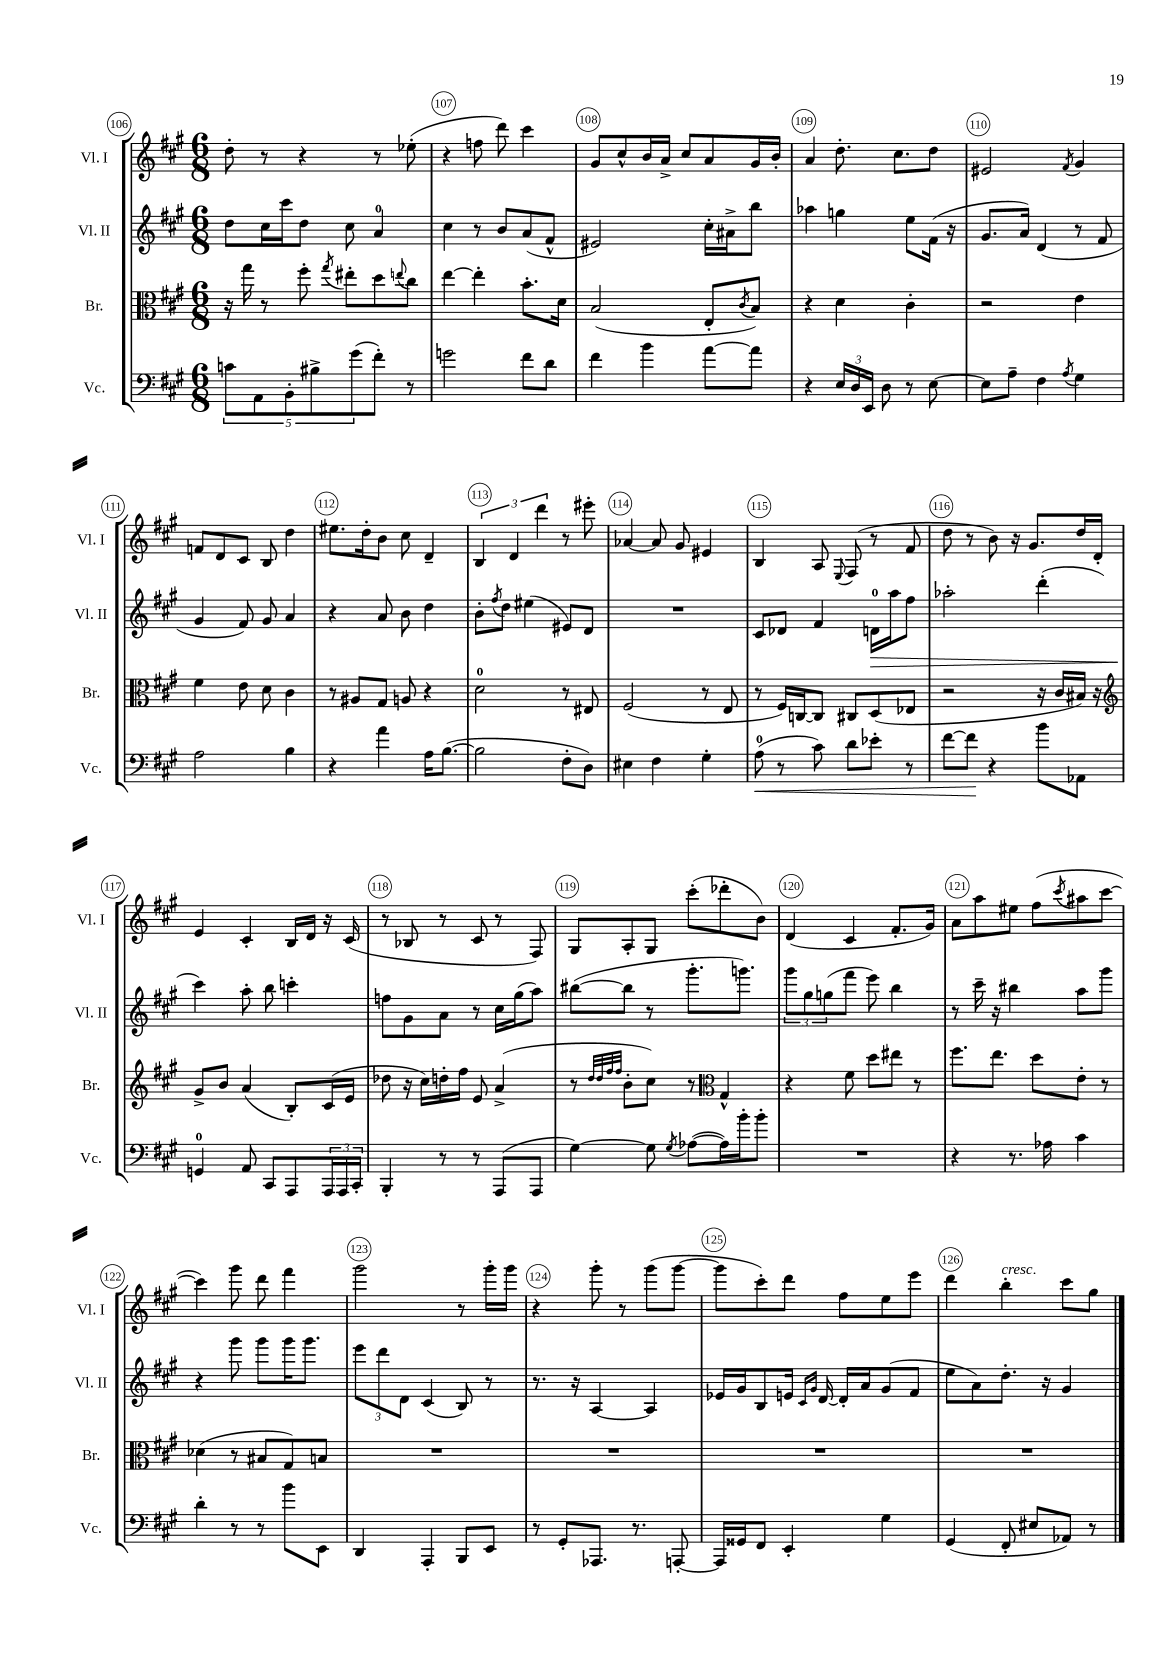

**kern	**kern	**kern	**kern
*staff4	*staff3	*staff2	*staff1
*clefF4	*clefC3	*clefG2	*clefG2
*k[f#c#g#]	*k[f#c#g#]	*k[f#c#g#]	*k[f#c#g#]
*M6/8	*M6/8	*M6/8	*M6/8
10c\L	16r	8dd\L	8dd'\
.	16gg#\	.	.
10AA\	.	.	.
.	8r	16cc#\L	8r
.	.	16ccc#\J	.
10BB'\	.	.	.
.	8ff#'\	8dd\J	4r
10B#^\	.	.	.
.	8qgg#/	.	.
.	8ee#'\L	8cc#\	.
(10g#\	.	.	.
8f#'\J)	8dd\	4a/	8r
.	8qqee/	.	.
8r	8cc#\J	.	(8ee-'\
=	=	=	=
2g\	[4ee\	4cc#\	4r
.	4ee'\]	8r	8ff\
.	.	8b/L	8ddd\)
8f#\L	8.b'\L	(8a/	4ccc#\
8d\J	.	8f#^^/J	.
.	16d\Jk	.	.
=	=	=	=
4f#\	(2B/	2e#/)	8g#/L
.	.	.	8cc#^^/
4b\	.	.	16b/L
.	.	.	16a^/JJ
.	.	.	8cc#/L
[8a\L	8E'/L	16cc#'\LL	8a/
.	.	16a#^\J	.
.	8qc#/	.	.
8a\]J	8B/J)	8bb\J	16g#/L
.	.	.	16b'/JJ
=	=	=	=
4r	4r	4aa-\	4a/
24E/LL	4d\	4gg\	8.dd'\
24D/	.	.	.
24EE/JJ	.	.	.
8D\	.	.	.
.	.	.	8.cc#\L
8r	4c#'\	8ee\L	.
[8E\	.	(16f#\Jk	8dd\J
.	.	16r	.
=	=	=	=
8E\]L	2r	8.g#/L	2e#/
8A~\J	.	.	.
.	.	16a/Jk)	.
4F#\	.	(4d/	.
8qA/	.	.	8qf#/
4G#\	4e\	8r	4g#/
.	.	8f#/	.
=	=	=	=
2A\	4f#\	4g#/	8f/L
.	.	.	8d/
.	8e\	8f#/)	8c#/J
.	8d\	8g#/	8B/
4B\	4c#\	4a/	4dd\
=	=	=	=
4r	8r	4r	8.ee#\L
.	8A#/L	.	.
.	.	.	16dd'\k
4a\	8G#/J	8a/	8b\J
.	8A/	8b\	8cc#\
16A\LK	4r	4dd\	4d~/
([8.B\J	.	.	.
=	=	=	=
2B\]	2d\	8b'\L	6B/
.	.	8qff#/	.
.	.	8dd\J	.
.	.	.	6d/
.	.	(4ee#\	.
.	.	.	6ddd\
8F#'\L	8r	8e#/L)	8r
8D\J)	8E#/	8d/J	8eee#'\
=	=	=	=
4E#\	(2F#/	2.r	[4a-/
4F#\	.	.	8a-/]
.	.	.	8g#/
4G#'\	8r	.	4e#/
.	8E/	.	.
=	=	=	=
(8A\	8r	8c#/L	4B/
8r	16F#/LL)	8d-/J	.
.	[16C/J	.	.
8c#\)	8C/]J	4f#/	8A/
.	.	.	8qqE/
8d\L	8C#/L	.	(8F#/
8e-'\J	(8D/	16d\LL	8r
.	.	16aa\J	.
8r	8E-/J	8ff#\J	8f#/
=	=	=	=
[8f#\L	2r	2aa-'\	8dd\
8f#\]J	.	.	8r
4r	.	.	8b\)
.	.	.	16r
.	.	.	8.g#/L
8b\L	16r	(4ddd'\	.
.	16c#/LL	.	.
8AA-\J	16B#/JJ)	.	16dd/L
.	16r	.	16d'/JJ
=	=	=	=
*	*clefG2	*	*
4GG/	8g#^/L	4ccc#\)	4e/
.	8b/J	.	.
8AA/	(4a/	8aa'\	4c#'/
8CC#/L	.	8bb\	.
8AAA/	8B'/L)	4ccc'\	16B/LL
.	.	.	16d/JJ
24AAA/L	(16c#/L	.	16r
24AAA/	.	.	.
.	16e/JJ	.	(16c#/
24CC#'/JJ	.	.	.
=	=	=	=
4BBB'/	8dd-\	8ff\L	8r
.	16r	8g#\	8B-/
.	16cc#\LL)	.	.
8r	16dd'\	8a\J	8r
.	16ff#\JJ	.	.
8r	8e/	8r	8c#/
(8AAA/L	(4a^/	16cc#\LL	8r
.	.	(16gg#\J	.
8AAA/J	.	8aa\J)	8F#/)
=	=	=	=
[4G#\)	8r	([8bb#\L	8G#/L
.	32qqdd/LLL	.	.
.	32qqdd/	.	.
.	32qqff#/	.	.
.	32qqff#/JJJ	.	.
.	8b'\L	8bb#\]J	8A'/
8G#\]	8cc#\J)	8r	8G#/J
8qG#/	.	.	.
([8A-\L	8r	8.ggg#'\L	(8ccc#'\L
*	*clefC3	*	*
16A-\]L)	4G#^^/	.	8ddd-'\
16b'\J	.	8.ggg\J)	.
8b'\J	.	.	8b\J)
=	=	=	=
2.r	4r	12ggg#\L	(4d/
.	.	12gg#\	.
.	.	(12gg\	.
.	8f#\	8fff#\J	4c#/
.	8dd\L	8eee\)	.
.	8ee#\J	4bb\	8.f#'/L
.	8r	.	.
.	.	.	16g#/Jk)
=	=	=	=
4r	8.ff#\L	8r	8a\L
.	.	16ccc#~\	8aa\
.	8.ee\J	16r	.
8.r	.	4bb#\	8ee#\J
.	8dd\L	.	(8ff#\L
16A-\	.	.	.
.	.	.	8qccc#/
4c#\	8e'\J	8aa\L	8aa#\
.	8r	8ggg#\J	[8ccc#\J
=	=	=	=
4d'\	(4d-\	4r	4ccc#\])
8r	8r	8ggg#\	8ggg#\
8r	8B#/L	8ggg#\L	8ddd\
8b\L	8G#/)	16ggg#\K	4fff#\
.	.	8.ggg#\J	.
8EE\J	8B/J	.	.
=	=	=	=
4DD/	2.r	12eee\L	2ggg#\
.	.	12ddd\	.
.	.	12d\J	.
4AAA'/	.	(4c#/	.
8BBB/L	.	8B/)	8r
8EE/J	.	8r	16ggg#'\LL
.	.	.	16ggg#\JJ
=	=	=	=
8r	2.r	8.r	4r
8GG#'/L	.	.	.
.	.	16r	.
8.AAA-/J	.	[4A/	8ggg#'\
.	.	.	8r
8.r	.	.	.
.	.	4A/]	(8ggg#\L
[8AAA'/	.	.	[8ggg#\J
=	=	=	=
16AAA/]LL	2.r	16e-/LL	8ggg#\]L
16GG##/J	.	16g#/J	.
8FF#/J	.	8B/	8ccc#'\)
4EE'/	.	16e/Jk	8ddd\J
.	.	16qqc#/LL	.
.	.	16qqg#/JJ	.
.	.	[16d/	.
.	.	16d'/]LL	8ff#\L
.	.	16a/J	.
4G#\	.	(8g#/	8ee\
.	.	8f#/J	8eee\J
=	=	=	=
(4GG#/	2.r	8ee\L	4ddd\
.	.	8a\)	.
8FF#'/	.	8.dd'\J	4bb'\
8E#/L	.	.	.
.	.	16r	.
8AA-/J)	.	4g#/	8ccc#\L
8r	.	.	8gg#\J
==	==	==	==
*-	*-	*-	*-
